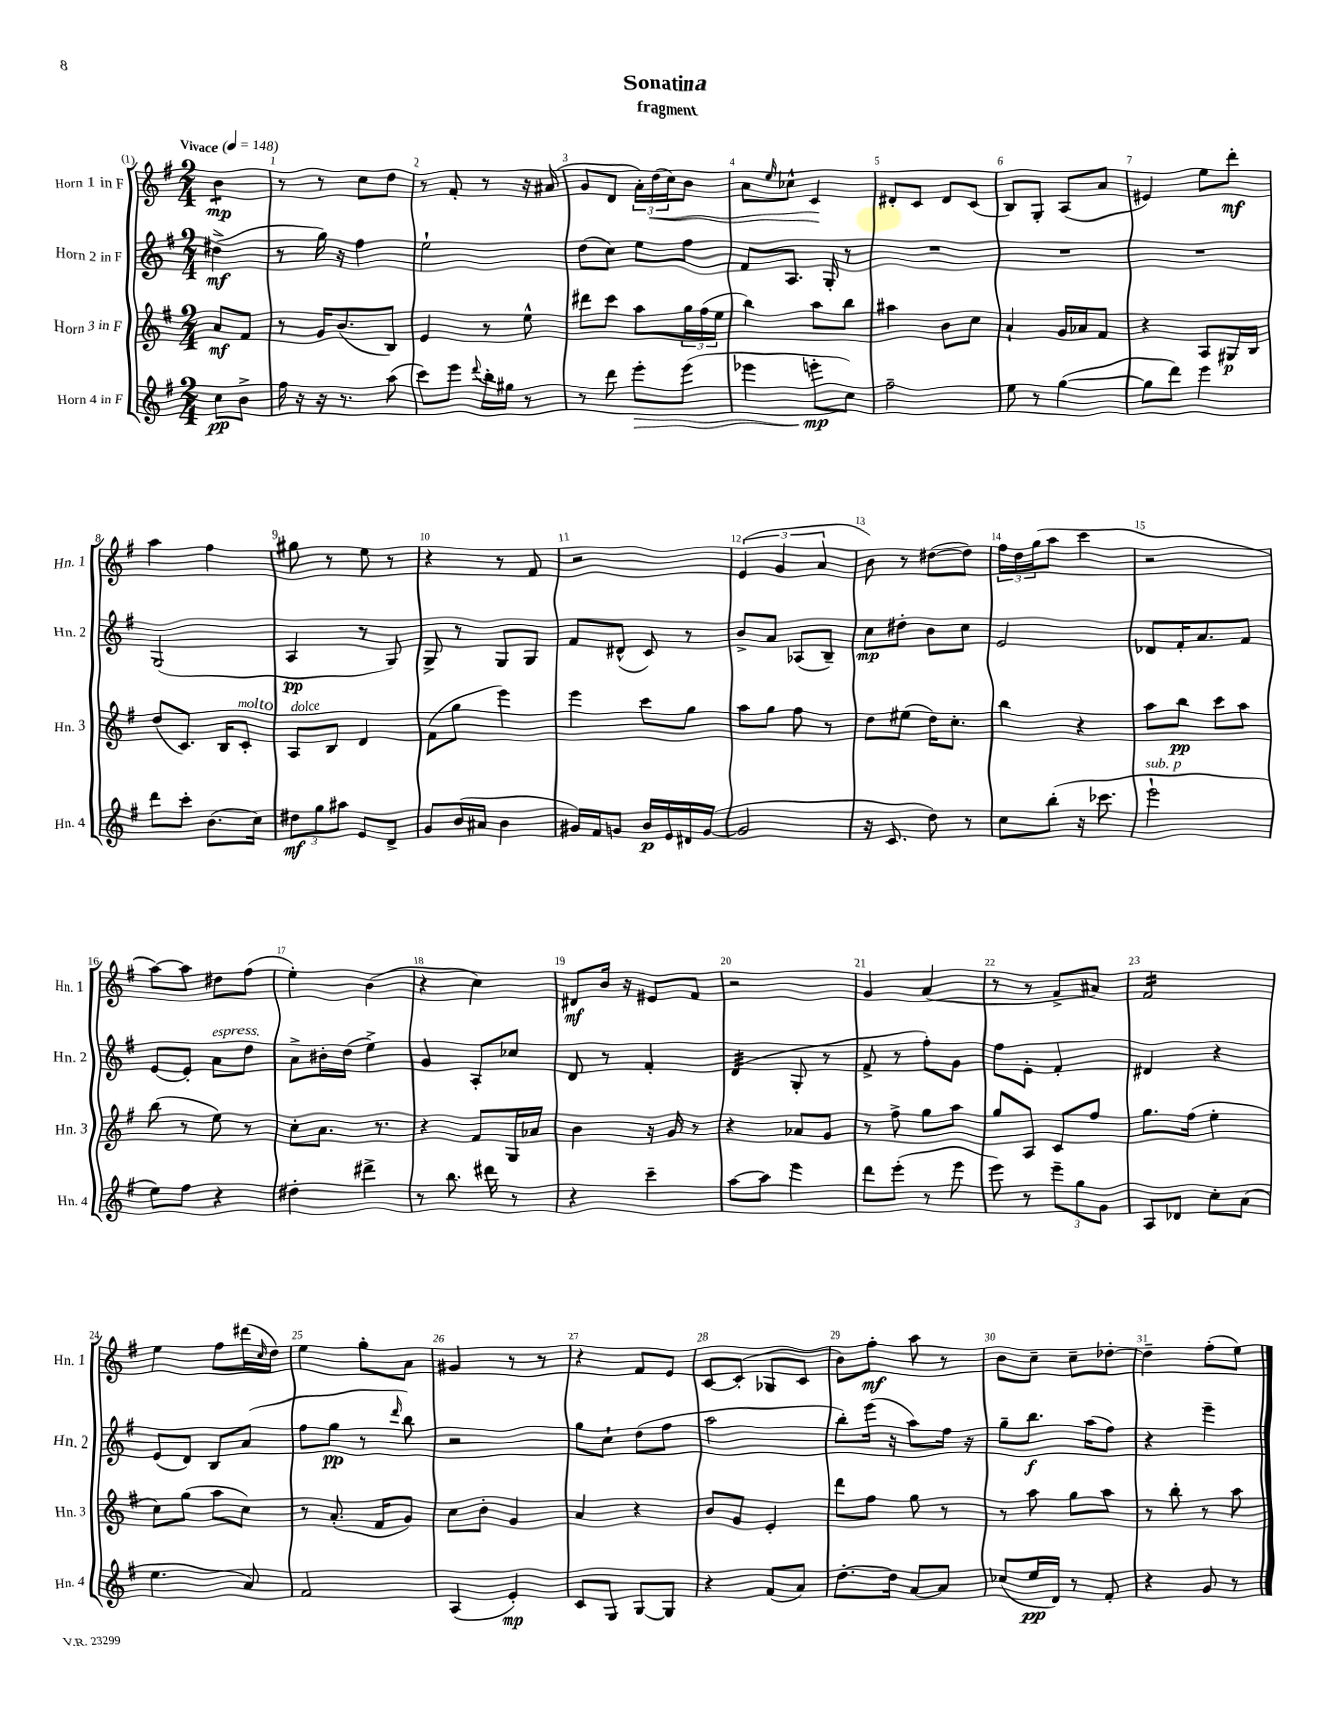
\header { title = "Sonatina" subtitle = "fragment" }
<<
\new StaffGroup <<
\new Staff = "s0" \with { instrumentName = "Horn 1 in F" shortInstrumentName = "Hn. 1" } {
    \clef treble \key g \major \numericTimeSignature \time 2/4 \partial 4 \tempo "Vivace" 4 = 148
    b'4:8\mp |
    r8 r8 c''8 d''8 |
    r8 fis'8-. r8 r16 ais'16( |
    g'8 d'8 \tuplet 3/2 { a'16-.) d''16\<( c''16) } b'8 |
    a'8 \grace { e''16 } ces''8-^ c'4\! |
    dis'8-. c'8 dis'8 c'8( |
    b8) g8-. a8( a'8 |
    eis'4) e''8 d'''8-.\mf |
    a''4 fis''4 |
    gis''8 r8 e''8 r8 |
    r4 r8 fis'8 |
    r2 |
    \tuplet 3/2 { e'4( g'4 a'4 } |
    b'8) r8 dis''8~( dis''8) |
    \tuplet 3/2 { fis''16 d''16 g''16( } a''8 c'''4 |
    r2 |
    a''8~) a''8 dis''8 fis''8( |
    e''4-.) b'4( |
    r4 c''4) |
    dis'8\mf b'16 r16 eis'8 fis'8 |
    r2 |
    g'4 a'4( |
    r8 r8 fis'8-> ais'8) |
    fis'2:16 |
    e''4 fis''8 dis'''16( \grace { c''16 } d''16) |
    e''4 g''8-. a'8 |
    gis'4 r8 r8 |
    r4 fis'8 e'8 |
    c'8~ c'8-.( ges8 c'8 |
    b'8) fis''8-.\mf a''8 r8 |
    b'8 c''8-- c''8-- des''8~-. |
    des''4-- fis''8-.( e''8) \bar "|." |
}
\new Staff = "s1" \with { instrumentName = "Horn 2 in F" shortInstrumentName = "Hn. 2" } {
    \clef treble \key g \major \numericTimeSignature \time 2/4 \partial 4
    dis''4->\mf( |
    r8 g''16) r16 fis''4 |
    e''2-! |
    d''8( c''8) e''8 fis''8 |
    fis'8 a8. g16-. r8 |
    R2 |
    R2 |
    R2 |
    g2( |
    a4\pp r8 g8) |
    g8-> r8 g8 g8 |
    fis'8 dis'8-^( c'8) r8 |
    b'8-> a'8 aes8( b8--) |
    c''8\mp dis''8-. b'8 c''8 |
    e'2 |
    des'8 fis'16-. a'8. fis'8 |
    e'8~ e'8-. a'8^\markup { \italic "espress." } d''8 |
    a'8-> bis'16-. d''16( e''4->) |
    g'4 a8-. ces''8 |
    d'8 r8 fis'4-. |
    d'4:32( g8-. r8 |
    fis'8-> r8 fis''8-.) g'8 |
    fis''8 e'8-. fis'4-. |
    dis'4 r4 |
    e'8( d'8) b8 a'8( |
    fis''8 g''8\pp r8 \grace { d'''16 } b''8) |
    r2 |
    g''8 c''8-! d''8( fis''8 |
    a''2 |
    b''8-.) e'''16( r16 a''8) fis''16 r16 |
    g''8-- b''8.\f a''16( fis''8) |
    r4 e'''4-- \bar "|." |
}
\new Staff = "s2" \with { instrumentName = "Horn 3 in F" shortInstrumentName = "Hn. 3" } {
    \clef treble \key g \major \numericTimeSignature \time 2/4 \partial 4
    a'8\mf fis'8 |
    r8 g'16 b'8.( b8) |
    e'4 r8 e''8-^ |
    dis'''8 c'''8 a''8 \tuplet 3/2 { g''16 fis''16( e''16 } |
    b''4) a''8 b''8 |
    ais''4 b'8 c''8 |
    a'4-! g'16 aes'16 fis'8 |
    r4 a8 gis16\p b16 |
    d''8( c'8.) b16 c'8-.^\markup { \italic "molto" } |
    a8^\markup { \italic "dolce" } b8 d'4 |
    fis'8( g''8 e'''4) |
    e'''4 c'''8 g''8 |
    a''8 g''8 fis''8 r8 |
    d''8 eis''8( d''16) c''8.-. |
    b''4 r4 |
    a''8 b''8\pp c'''8 a''8 |
    b''8( r8 e''8) r8 |
    c''8-. a'8. r8. |
    r4 fis'8 g16 aes'16 |
    b'4 r16 g'16 r8 |
    r4 aes'8 g'8 |
    r8 fis''8-> g''8 a''8 |
    g''8 a8 c'8 fis''8 |
    g''8. fis''16( e''4-. |
    c''8) g''8( a''8 c''8) |
    r8 a'8.-.( fis'16 g'8) |
    c''8 b'8-. g'4 |
    a'4 r4 |
    b'8 g'8 e'4-. |
    d'''8 fis''8 g''8 r8 |
    r8 a''8 g''8 a''8 |
    r8 b''8-. r8 a''8 \bar "|." |
}
\new Staff = "s3" \with { instrumentName = "Horn 4 in F" shortInstrumentName = "Hn. 4" } {
    \clef treble \key g \major \numericTimeSignature \time 2/4 \partial 4
    c''8\pp b'8-> |
    fis''16 r16 r16 r8. a''8( |
    c'''8) e'''8 \appoggiatura { d'''8 } b''16-. gis''16 r8 |
    r8 d'''8 e'''8-.\> e'''8( |
    ees'''4 e'''8-.\mp\! c''8) |
    fis''2-- |
    e''8 r8 g''4~( |
    g''8 d'''8) e'''4 |
    d'''8 c'''8-. b'8.( c''16) |
    \tuplet 3/2 { dis''8\mf g''8 ais''8 } e'8 d'8-> |
    g'8 b'16( ais'16 b'4 |
    gis'16) fis'16 g'8 b'16\p e'16 dis'16 g'16~( |
    g'2 |
    r16 c'8. d''8) r8 |
    c''8 b''8-.( r16 ces'''8. |
    e'''2-!^\markup { \italic "sub. p" } |
    e''8) fis''8 r4 |
    dis''4-. dis'''4-> |
    r8 b''8. dis'''16 r8 |
    r4 c'''4-- |
    a''8~ a''8 e'''4 |
    d'''8 e'''8-.( r8 e'''8 |
    e'''8) r8 \tuplet 3/2 { e'''8-- g''8 g'8 } |
    a8 des'8 c''8-. a'8( |
    e''4. a'8) |
    fis'2 |
    a4( e'4-.\mp) |
    c'8 g8 g8~ g8 |
    r4 fis'8( a'8) |
    d''8.~-. d''16 a'8~ a'8 |
    ces''8( e''16\pp d'16) r8 fis'8-. |
    r4 g'8 r8 \bar "|." |
}
>>
>>
\layout { \context { \Score \override BarNumber.break-visibility = ##(#f #t #t) barNumberVisibility = #all-bar-numbers-visible } }
